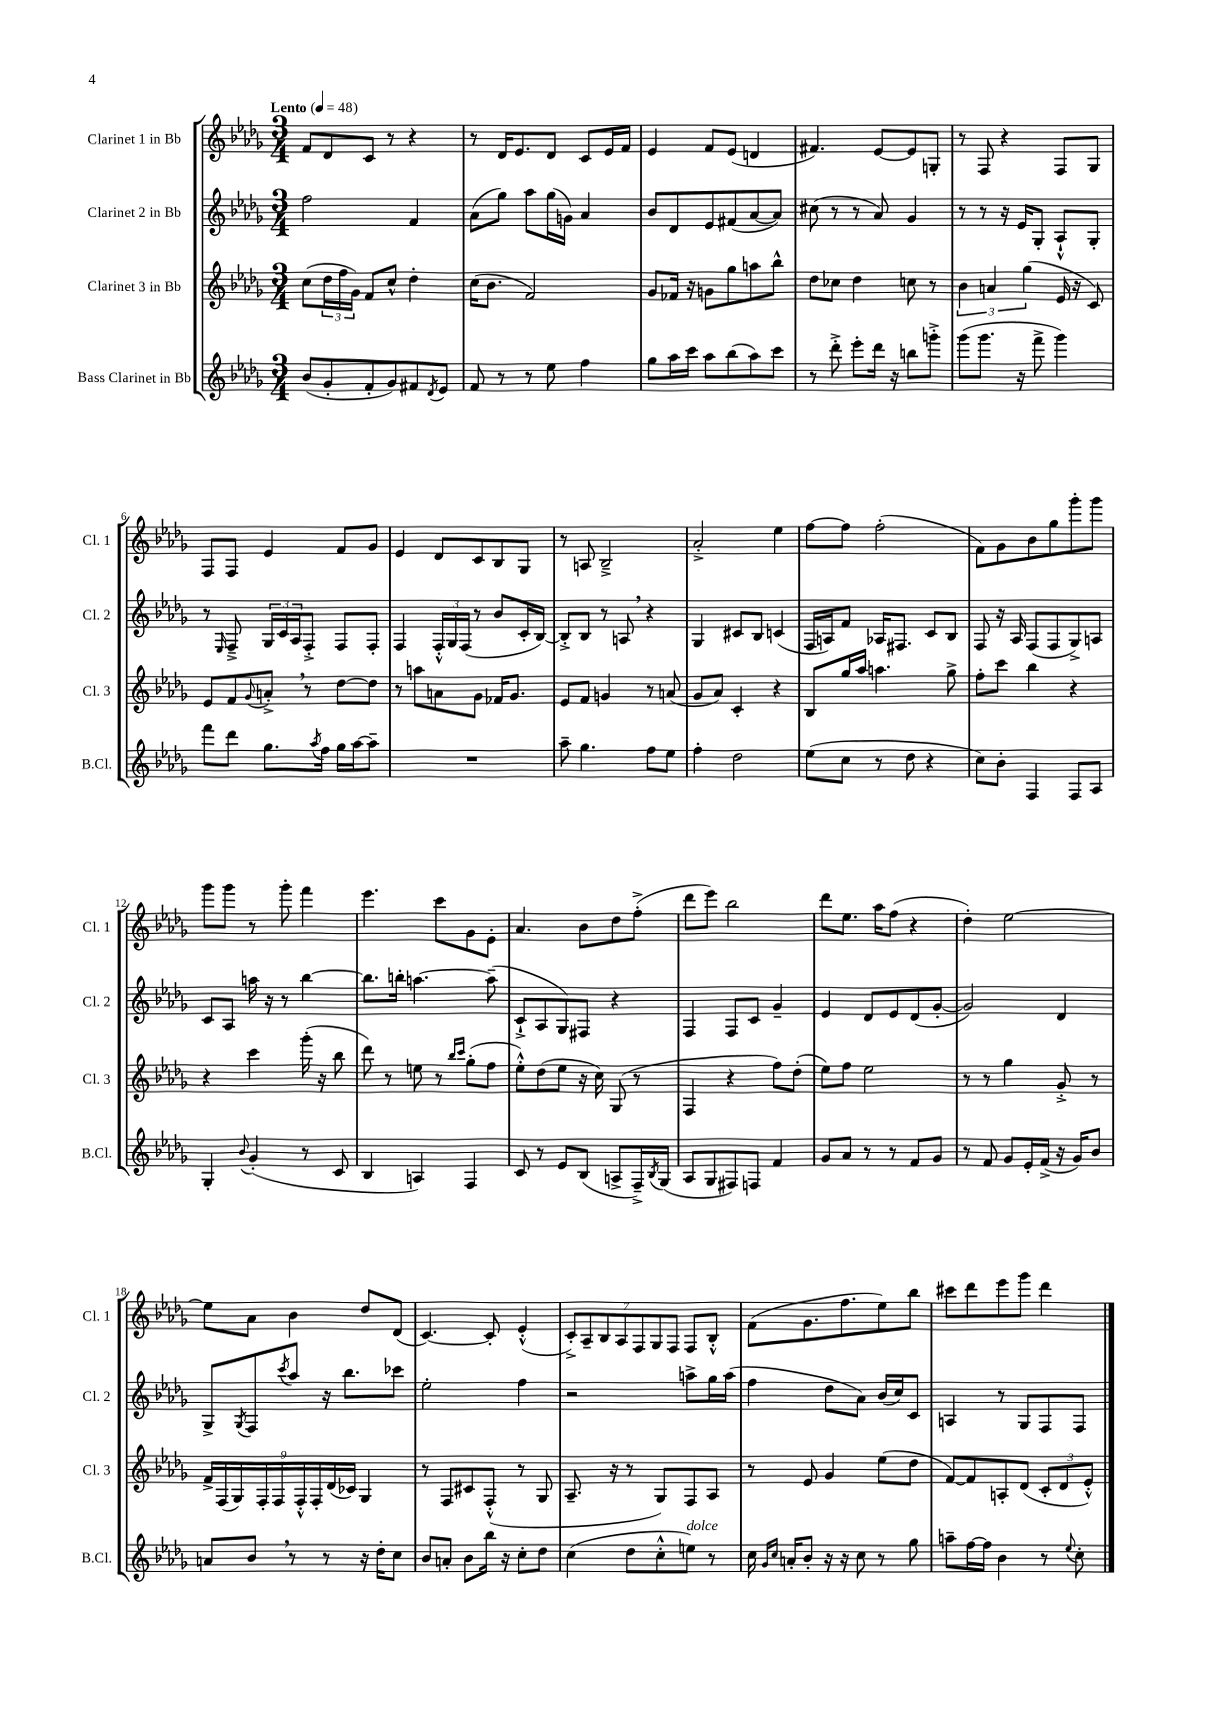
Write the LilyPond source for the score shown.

<<
\new StaffGroup <<
\new Staff = "s0" \with { instrumentName = "Clarinet 1 in Bb" shortInstrumentName = "Cl. 1" } {
    \clef treble \key des \major \numericTimeSignature \time 3/4 \tempo "Lento" 4 = 48
    f'8 des'8 c'8 r8 r4 |
    r8 des'16 ees'8. des'8 c'8 ees'16 f'16 |
    ees'4 f'8 ees'8( d'4 |
    fis'4.) ees'8~ ees'8 g8-. |
    r8 f8 r4 f8 ges8 |
    f8 f8 ees'4 f'8 ges'8 |
    ees'4 des'8 c'8 bes8 ges8 |
    r8 a8 bes2---> |
    aes'2-.-> ees''4 |
    f''8~ f''8 f''2-.( |
    f'8) ges'8 bes'8 ges''8 ges'''8-. ges'''8 |
    ges'''8 ges'''8 r8 ges'''8-. f'''4 |
    ees'''4. c'''8 ges'8 ees'8-. |
    aes'4. bes'8 des''8 f''8-.->( |
    des'''8 ees'''8) bes''2 |
    des'''8 ees''8. aes''16 f''8( r4 |
    des''4-.) ees''2~ |
    ees''8 aes'8 bes'4 des''8 des'8( |
    c'4.~) c'8-. ees'4-.-^( |
    \tuplet 7/4 { c'8-.->) aes8-- bes8 aes8 f8 ges8 f8 } f8 bes8-.-^ |
    f'8( ges'8. f''8. ees''8) bes''8 |
    cis'''8 des'''8 ees'''8 ges'''8 des'''4 \bar "|." |
}
\new Staff = "s1" \with { instrumentName = "Clarinet 2 in Bb" shortInstrumentName = "Cl. 2" } {
    \clef treble \key des \major \numericTimeSignature \time 3/4
    f''2 f'4 |
    aes'8( ges''8) aes''8 ges''16( g'16) aes'4 |
    bes'8 des'8 ees'8 fis'8( aes'8~ aes'8) |
    cis''8( r8 r8 aes'8) ges'4 |
    r8 r8 r16 ees'16 ges8-. aes8-!-^ ges8-. |
    r8 \grace { ees16 } f8---> \tuplet 3/2 { ges16 c'16 aes16 } f8-.-> f8 f8-. |
    f4 \tuplet 3/2 { f16-.-^ ges16 f16( } r8 bes'8 c'16-. bes16~) |
    bes8-.-> bes8 r8 a8 \breathe r4 |
    ges4 cis'8 bes8 c'4( |
    f16 a16) f'8 aes16 fis8. c'8 bes8 |
    f8 r16 aes16 f8( f8 ges8->) a8 |
    c'8 aes8 a''16 r16 r8 bes''4~ |
    bes''8. b''16-. a''4.~ a''8--( |
    c'8-!-> aes8 ges8) fis8 r4 |
    f4 f8 c'8 ges'4-- |
    ees'4 des'8 ees'8 des'8( ges'8~-. |
    ges'2) des'4 |
    ges8-> \acciaccatura { ges8 } f8 \acciaccatura { c'''8 } aes''8 r16 bes''8. ces'''8 |
    ees''2-. f''4 |
    r2 a''8-> ges''16 a''16( |
    f''4 des''8 aes'8) bes'16( c''16) c'8 |
    a4 r8 ges8 f8 f8 \bar "|." |
}
\new Staff = "s2" \with { instrumentName = "Clarinet 3 in Bb" shortInstrumentName = "Cl. 3" } {
    \clef treble \key des \major \numericTimeSignature \time 3/4
    c''8( \tuplet 3/2 { des''16 f''16 ges'16) } f'8 c''8-^ des''4-. |
    c''16( bes'8. f'2) |
    ges'8 fes'16 r16 g'8 ges''8 a''8 bes''8-^ |
    des''8 ces''8 des''4 c''8 r8 |
    \tuplet 3/2 { bes'4 a'4 ges''4( } ees'16 r16 c'8) |
    ees'8 f'8 \appoggiatura { ges'8 } a'8-.-> \breathe r8 des''8~ des''8 |
    r8 a''8 a'8 ges'8 fes'16 ges'8. |
    ees'8 f'8 g'4 r8 a'8( |
    ges'8 aes'8) c'4-. r4 |
    bes8 ges''16 aes''16 a''4. ges''8-> |
    f''8-. c'''8 bes''4 r4 |
    r4 c'''4 ges'''16-.( r16 bes''8 |
    des'''8) r8 e''8 r8 \grace { bes''16 c'''16 } ges''8-.( f''8 |
    ees''8-.-^) des''8( ees''8 r16 c''16) ges8( r8 |
    f4 r4 f''8) des''8-.( |
    ees''8) f''8 ees''2 |
    r8 r8 ges''4 ges'8-.-> r8 |
    \tuplet 9/8 { f'16-> f16( ges16) f16-. f16 f16-.-^ f16-. des'16( ces'16) } ges4 |
    r8 f8 cis'8 f8-.-^( r8 ges8 |
    aes8.-- r16 r8 ges8) f8 aes8 |
    r8 ees'8 ges'4 ees''8( des''8 |
    f'8~) f'8 a8-. des'8( \tuplet 3/2 { c'8-. des'8 ees'8-.-^) } \bar "|." |
}
\new Staff = "s3" \with { instrumentName = "Bass Clarinet in Bb" shortInstrumentName = "B.Cl." } {
    \clef treble \key des \major \numericTimeSignature \time 3/4
    bes'8( ges'8-. f'8-. ges'8) fis'8 \acciaccatura { des'8 } ees'8 |
    f'8 r8 r8 ees''8 f''4 |
    ges''8 aes''16 c'''16 aes''8 bes''8( aes''8) c'''8 |
    r8 des'''8-.-> ees'''8-. des'''16 r16 b''8 g'''8-.-> |
    ges'''8( ges'''8. r16 f'''8-> ges'''4) |
    f'''8 des'''8 ges''8. \acciaccatura { aes''8 } f''16 ges''16 aes''16~ aes''8-- |
    R2. |
    aes''8-- ges''4. f''8 ees''8 |
    f''4-. des''2 |
    ees''8( c''8 r8 des''8 r4 |
    c''8) bes'8-. f4 f8 aes8 |
    ges4-. \appoggiatura { bes'8 } ges'4-.( r8 c'8 |
    bes4 a4) f4 |
    c'8 r8 ees'8 bes8( a8-> f16--->) \acciaccatura { bes8 } ges16( |
    aes8 ges8 fis8) f8 f'4 |
    ges'8 aes'8 r8 r8 f'8 ges'8 |
    r8 f'8 ges'8 ees'16-. f'16->( r16 ges'16) bes'8 |
    a'8 bes'8 \breathe r8 r8 r16 des''16-. c''8 |
    bes'8 a'8-. bes'8 bes''16 r16 c''8-. des''8 |
    c''4( des''8 c''8-.-^ e''8^\markup { \italic "dolce" }) r8 |
    c''16 \grace { ges'16 c''16 } a'16-. bes'8-. r16 r16 c''8 r8 ges''8 |
    a''8-- f''16~ f''16 bes'4 r8 \appoggiatura { ees''8 } c''8-. \bar "|." |
}
>>
>>
